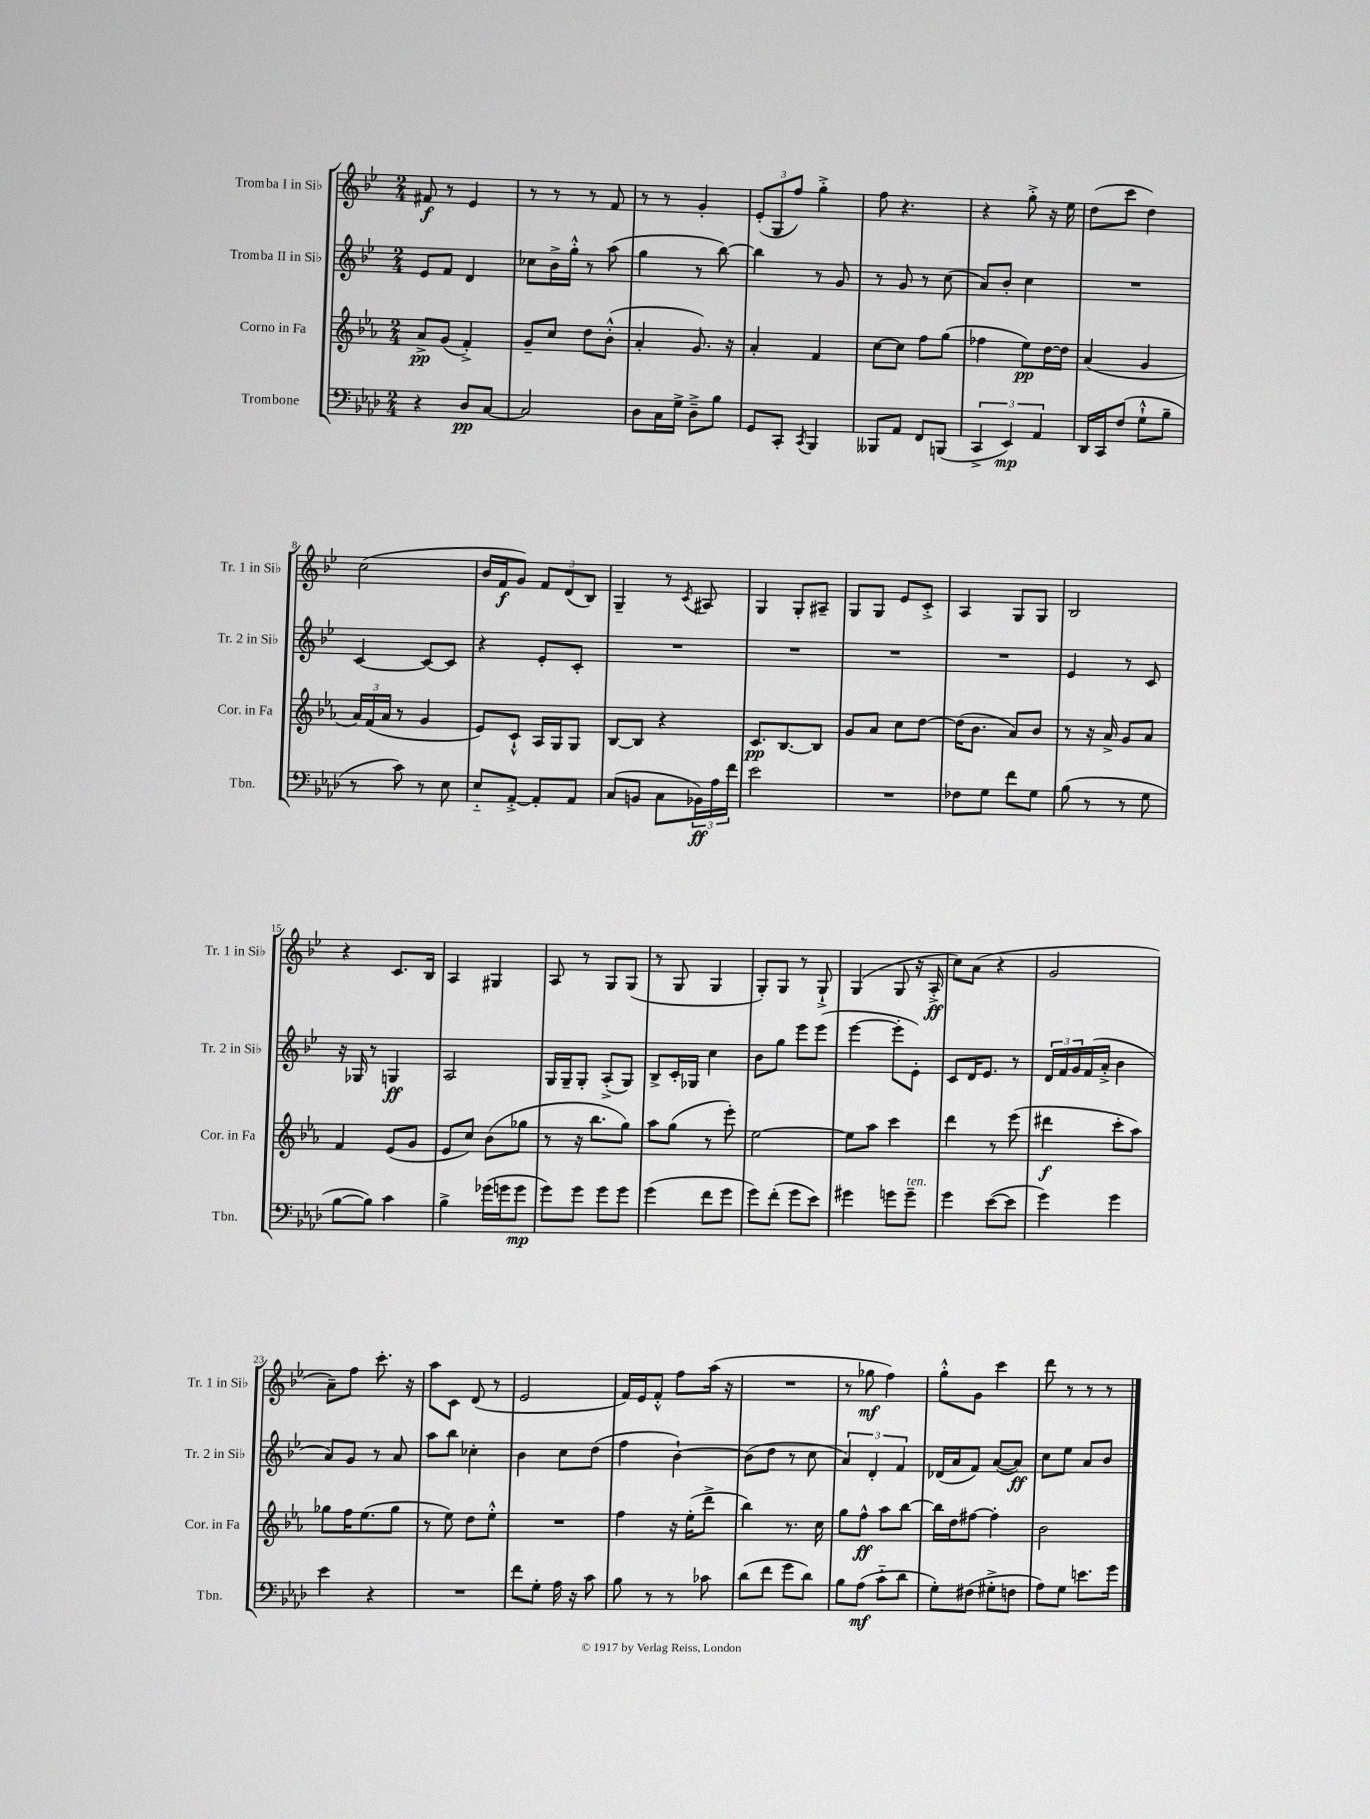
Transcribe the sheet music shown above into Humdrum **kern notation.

**kern	**dynam	**kern	**dynam	**kern	**dynam	**kern	**dynam
*part4	*part4	*part3	*part3	*part2	*part2	*part1	*part1
*staff4	*staff4	*staff3	*staff3	*staff2	*staff2	*staff1	*staff1
*I"Trombone	*	*I"Corno in Fa	*	*I"Tromba II in Si♭	*	*I"Tromba I in Si♭	*
*I'Tbn.	*	*I'Cor. in Fa	*	*I'Tr. 2 in Si♭	*	*I'Tr. 1 in Si♭	*
*clefF4	*	*clefG2	*	*clefG2	*	*clefG2	*
*k[b-e-a-d-]	*	*k[b-e-a-]	*	*k[b-e-]	*	*k[b-e-]	*
*M2/4	*	*M2/4	*	*M2/4	*	*M2/4	*
=1	=1	=1	=1	=1	=1	=1	=1
4r	.	8a-^/L	pp	8e-/L	.	8f#X/	f
.	.	(8g/J	.	8f/J	.	8r	.
8D-/L	pp	4f'^/)	.	4d/	.	4e-/	.
[8C/J	.	.	.	.	.	.	.
=2	=2	=2	=2	=2	=2	=2	=2
2C/]	.	8g~/L	.	8cc-X\L	.	8r	.
.	.	8cc/J	.	16b-^\L	.	8r	.
.	.	.	.	16gg'^^\JJ	.	.	.
.	.	8dd\L	.	8r	.	8r	.
.	.	(8b-'^^\J	.	(8aa\	.	8f/	.
=3	=3	=3	=3	=3	=3	=3	=3
8D-\L	.	4a-'/	.	4gg\	.	8r	.
16C\L	.	.	.	.	.	8r	.
16G^\JJ	.	.	.	.	.	.	.
8D-~^\L	.	8.g/)	.	8r	.	4g'/	.
8B-\J	.	.	.	[8bb-\)	.	.	.
.	.	16r	.	.	.	.	.
=4	=4	=4	=4	=4	=4	=4	=4
8GG/L	.	4a-'/	.	4bb-\]	.	(12e-'/L	.
.	.	.	.	.	.	12G/	.
8CC'/J	.	.	.	.	.	.	.
.	.	.	.	.	.	12ff/J)	.
8qCC/	.	.	.	.	.	.	.
4BBB-/	.	4f/	.	8r	.	4gg'^\	.
.	.	.	.	8g/	.	.	.
=5	=5	=5	=5	=5	=5	=5	=5
8BBB--X/L	.	[8cc\L	.	8r	.	8ff\	.
8AA-/J	.	8cc\J]	.	8g/	.	4.r	.
8FF/L	.	8ff\L	.	8r	.	.	.
(8BBBn/J	.	(8gg\J	.	(8cc\	.	.	.
=6	=6	=6	=6	=6	=6	=6	=6
6CC^/	.	4ff-X\	.	8a/L)	.	4r	.
.	.	.	.	8b-'/J	.	.	.
6EE-/)	mp	.	.	.	.	.	.
.	.	8ee-\L)	pp	4cc\	.	8gg'^\	.
6AA-/	.	.	.	.	.	.	.
.	.	[16dd\L	.	.	.	16r	.
.	.	16dd\JJ]	.	.	.	16ee-\	.
=7	=7	=7	=7	=7	=7	=7	=7
16DD-/LL	.	(4a-/	.	2r	.	(8dd\L	.
16CC/J	.	.	.	.	.	.	.
(8F/J	.	.	.	.	.	8ccc\J	.
8G`^^\L	.	4g/	.	.	.	4dd\)	.
8B-~\J	.	.	.	.	.	.	.
!!LO:LB:g=z
=8	=8	=8	=8	=8	=8	=8	=8
8r	.	24a-/LL)	.	[4c/	.	(2cc\	.
.	.	(24f/	.	.	.	.	.
.	.	24a-/JJ	.	.	.	.	.
8c\)	.	8r	.	.	.	.	.
8r	.	4g/	.	8c/L_	.	.	.
8E-\	.	.	.	8c/J]	.	.	.
=9	=9	=9	=9	=9	=9	=9	=9
8E-/L	.	8e-/L)	.	4r	.	16b-/LL	.
.	.	.	.	.	.	16f/J	f
[8AA-'^/J	.	8c`^^/J	.	.	.	8g/J)	.
8AA-'/L]	.	16A-/LL	.	8e-'/L	.	12f/L	.
.	.	16G/J	.	.	.	.	.
.	.	.	.	.	.	(12d/	.
8AA-/J	.	8G/J	.	8c'/J	.	.	.
.	.	.	.	.	.	12B-/J)	.
=10	=10	=10	=10	=10	=10	=10	=10
(8C/L	.	[8B-/L	.	2r	.	4G~/	.
8BBn/J	.	8B-/J]	.	.	.	.	.
8C\L	.	4r	.	.	.	8r	.
.	.	.	.	.	.	8qc/	.
24BB-X\L)	ff	.	.	.	.	8A#X/	.
24A-\	.	.	.	.	.	.	.
24f\JJ	.	.	.	.	.	.	.
=11	=11	=11	=11	=11	=11	=11	=11
2e-\	.	8.c/L	pp	2r	.	4G/	.
.	.	[8.B-/	.	.	.	.	.
.	.	.	.	.	.	8G'/L	.
.	.	8B-/J]	.	.	.	8A#X~/J	.
=12	=12	=12	=12	=12	=12	=12	=12
2r	.	8g/L	.	2r	.	8G/L	.
.	.	8a-/J	.	.	.	8G/J	.
.	.	8cc\L	.	.	.	8e-/L	.
.	.	[8dd\J	.	.	.	8c'^/J	.
=13	=13	=13	=13	=13	=13	=13	=13
8F-X\L	.	(16dd\KL]	.	2r	.	4A/	.
.	.	8.b-\J	.	.	.	.	.
8G\J	.	.	.	.	.	.	.
8f\L	.	8a-/L)	.	.	.	8G/L	.
8G\J	.	8b-/J	.	.	.	8G/J	.
=14	=14	=14	=14	=14	=14	=14	=14
(8B-\	.	8r	.	4e-/	.	2B-/	.
8r	.	16r	.	.	.	.	.
.	.	16a-^/	.	.	.	.	.
8r	.	8g/L	.	8r	.	.	.
8G\	.	8a-/J	.	8c/	.	.	.
!!LO:LB:g=z
=15	=15	=15	=15	=15	=15	=15	=15
[8B-\L	.	4f/	.	16r	.	4r	.
.	.	.	.	16G-X/	.	.	.
8B-\J])	.	.	.	8r	.	.	.
4c\	.	(8e-/L	.	4Gn/	ff	8.c/L	.
.	.	8g/J	.	.	.	.	.
.	.	.	.	.	.	16B-/Jk	.
=16	=16	=16	=16	=16	=16	=16	=16
4B-^\	.	8e-/L	.	2A/	.	4A/	.
.	.	8cc/J)	.	.	.	.	.
(16g-X\LL	.	(8b-\L	.	.	.	4G#X/	.
16gn\J	.	.	.	.	.	.	.
8g\J	mp	8gg-X\J	.	.	.	.	.
=17	=17	=17	=17	=17	=17	=17	=17
8g\L)	.	8r	.	16G/LL	.	8A/	.
.	.	.	.	16G~/J	.	.	.
8g\J	.	16r	.	8G'/J	.	8r	.
.	.	8.bb-\L	.	.	.	.	.
8g\L	.	.	.	(8A'^/L	.	8G/L	.
8g\J	.	8gg\J)	.	8G/J)	.	(8G/J	.
=18	=18	=18	=18	=18	=18	=18	=18
(4g\	.	8aa-\L	.	8B-^/L	.	8r	.
.	.	(8gg\J	.	16c'/L	.	8G/	.
.	.	.	.	16G-X/JJ	.	.	.
8f\L	.	8r	.	4cc\	.	4G/	.
8g\J	.	8eee-'\)	.	.	.	.	.
=19	=19	=19	=19	=19	=19	=19	=19
8g\L)	.	[2ee-\	.	8b-\L	.	8G'/L)	.
(8f'\J	.	.	.	8gg\J	.	8G/J	.
8g\L	.	.	.	8eee-\L	.	8r	.
8e-\J)	.	.	.	(8eee-\J	.	8G`^/	.
=20	=20	=20	=20	=20	=20	=20	=20
4g#X\	.	8ee-\L]	.	[4eee-\	.	(4G/	.
.	.	8aa-\J	.	.	.	.	.
8gn\L	.	4ccc\	.	8eee-'\L]	.	8G/	.
!LO:TX:a:i:t=ten.	!	!	!	!	!	!	!
8g~\J	.	.	.	8e-'\J)	.	16r	.
.	.	.	.	.	.	16A'^/	ff
=21	=21	=21	=21	=21	=21	=21	=21
4g\	.	4ddd\	.	8c/L	.	8cc\L)	.
.	.	.	.	16d/K	.	(8a\J	.
.	.	.	.	8.e-/J	.	.	.
([8e-\L	.	8r	.	.	.	4r	.
8e-\J]	.	(8eee-\	.	8r	.	.	.
=22	=22	=22	=22	=22	=22	=22	=22
4g\)	.	4ddd#X\	f	24d/LL	.	2g/	.
.	.	.	.	24f/	.	.	.
.	.	.	.	24g/	.	.	.
.	.	.	.	(16f/	.	.	.
.	.	.	.	16a'^/JJ	.	.	.
4g\	.	8ccc'\L	.	4b-\	.	.	.
.	.	8aa-\J)	.	.	.	.	.
!!LO:LB:g=z
=23	=23	=23	=23	=23	=23	=23	=23
4e-\	.	8gg-X\L	.	8a/L)	.	8a~\L)	.
.	.	16ff\K	.	8g/J	.	8ff\J	.
.	.	(8.ee-\	.	.	.	.	.
4r	.	.	.	8r	.	8.ccc'\	.
.	.	8gg-\J	.	8a/	.	.	.
.	.	.	.	.	.	16r	.
=24	=24	=24	=24	=24	=24	=24	=24
2r	.	8r	.	8aa\L	.	8aa\L	.
.	.	8ee-\)	.	8bb-\J	.	8c\J	.
.	.	8dd\L	.	4cc-X'\	.	(8d/	.
.	.	8ee-'^^\J	.	.	.	8r	.
=25	=25	=25	=25	=25	=25	=25	=25
8f\L	.	2r	.	4b-\	.	2e-/	.
8G'\J	.	.	.	.	.	.	.
16A-\	.	.	.	8cc\L	.	.	.
16r	.	.	.	.	.	.	.
8c\	.	.	.	(8dd\J	.	.	.
=26	=26	=26	=26	=26	=26	=26	=26
8B-\	.	4ff\	.	4ff\	.	16f/LL)	.
.	.	.	.	.	.	16e-/J	.
8r	.	.	.	.	.	8f'^^/J	.
8r	.	16r	.	[4b-`\)	.	8ff\L	.
.	.	(16ee-'\KL	.	.	.	.	.
8c-X\	.	8ddd^\J	.	.	.	(16aa\Jk	.
.	.	.	.	.	.	16r	.
=27	=27	=27	=27	=27	=27	=27	=27
(8d-\L	.	4bb-\)	.	(8b-\L]	.	2r	.
8f\J	.	.	.	8dd\J	.	.	.
8g\L	.	8.r	.	8r	.	.	.
8d-\J)	.	.	.	8cc\	.	.	.
.	.	16cc\	.	.	.	.	.
=28	=28	=28	=28	=28	=28	=28	=28
8B-\L	.	8gg\L	.	6a/)	.	8r	.
(8A-\J	mf	8ff^^\J	ff	.	.	8gg-X\	mf
.	.	.	.	6d'/	.	.	.
8c\L	.	8aa-\L	.	.	.	4ff\)	.
.	.	.	.	6f/	.	.	.
8d-\J	.	[8bb-\J	.	.	.	.	.
=29	=29	=29	=29	=29	=29	=29	=29
8G'\L)	.	16bb-\LL]	.	(16d-X/LL	.	8gg'^^\L	.
.	.	16dd\J	.	16a/J	.	.	.
(8F#X\J	.	[8ff#X\J	.	8f/J)	.	8g\J	.
8G#X'^\L	.	4ff#'\]	.	([8a/L	.	4ccc\	.
8Fn\J	.	.	.	8a/J])	ff	.	.
=30	=30	=30	=30	=30	=30	=30	=30
8A-\L)	.	2b-\	.	8cc\L	.	8ddd\	.
8G\J	.	.	.	8ee-\J	.	8r	.
8.en\L	.	.	.	8a/L	.	8r	.
.	.	.	.	8b-/J	.	8r	.
16g\Jk	.	.	.	.	.	.	.
==	==	==	==	==	==	==	==
*-	*-	*-	*-	*-	*-	*-	*-
